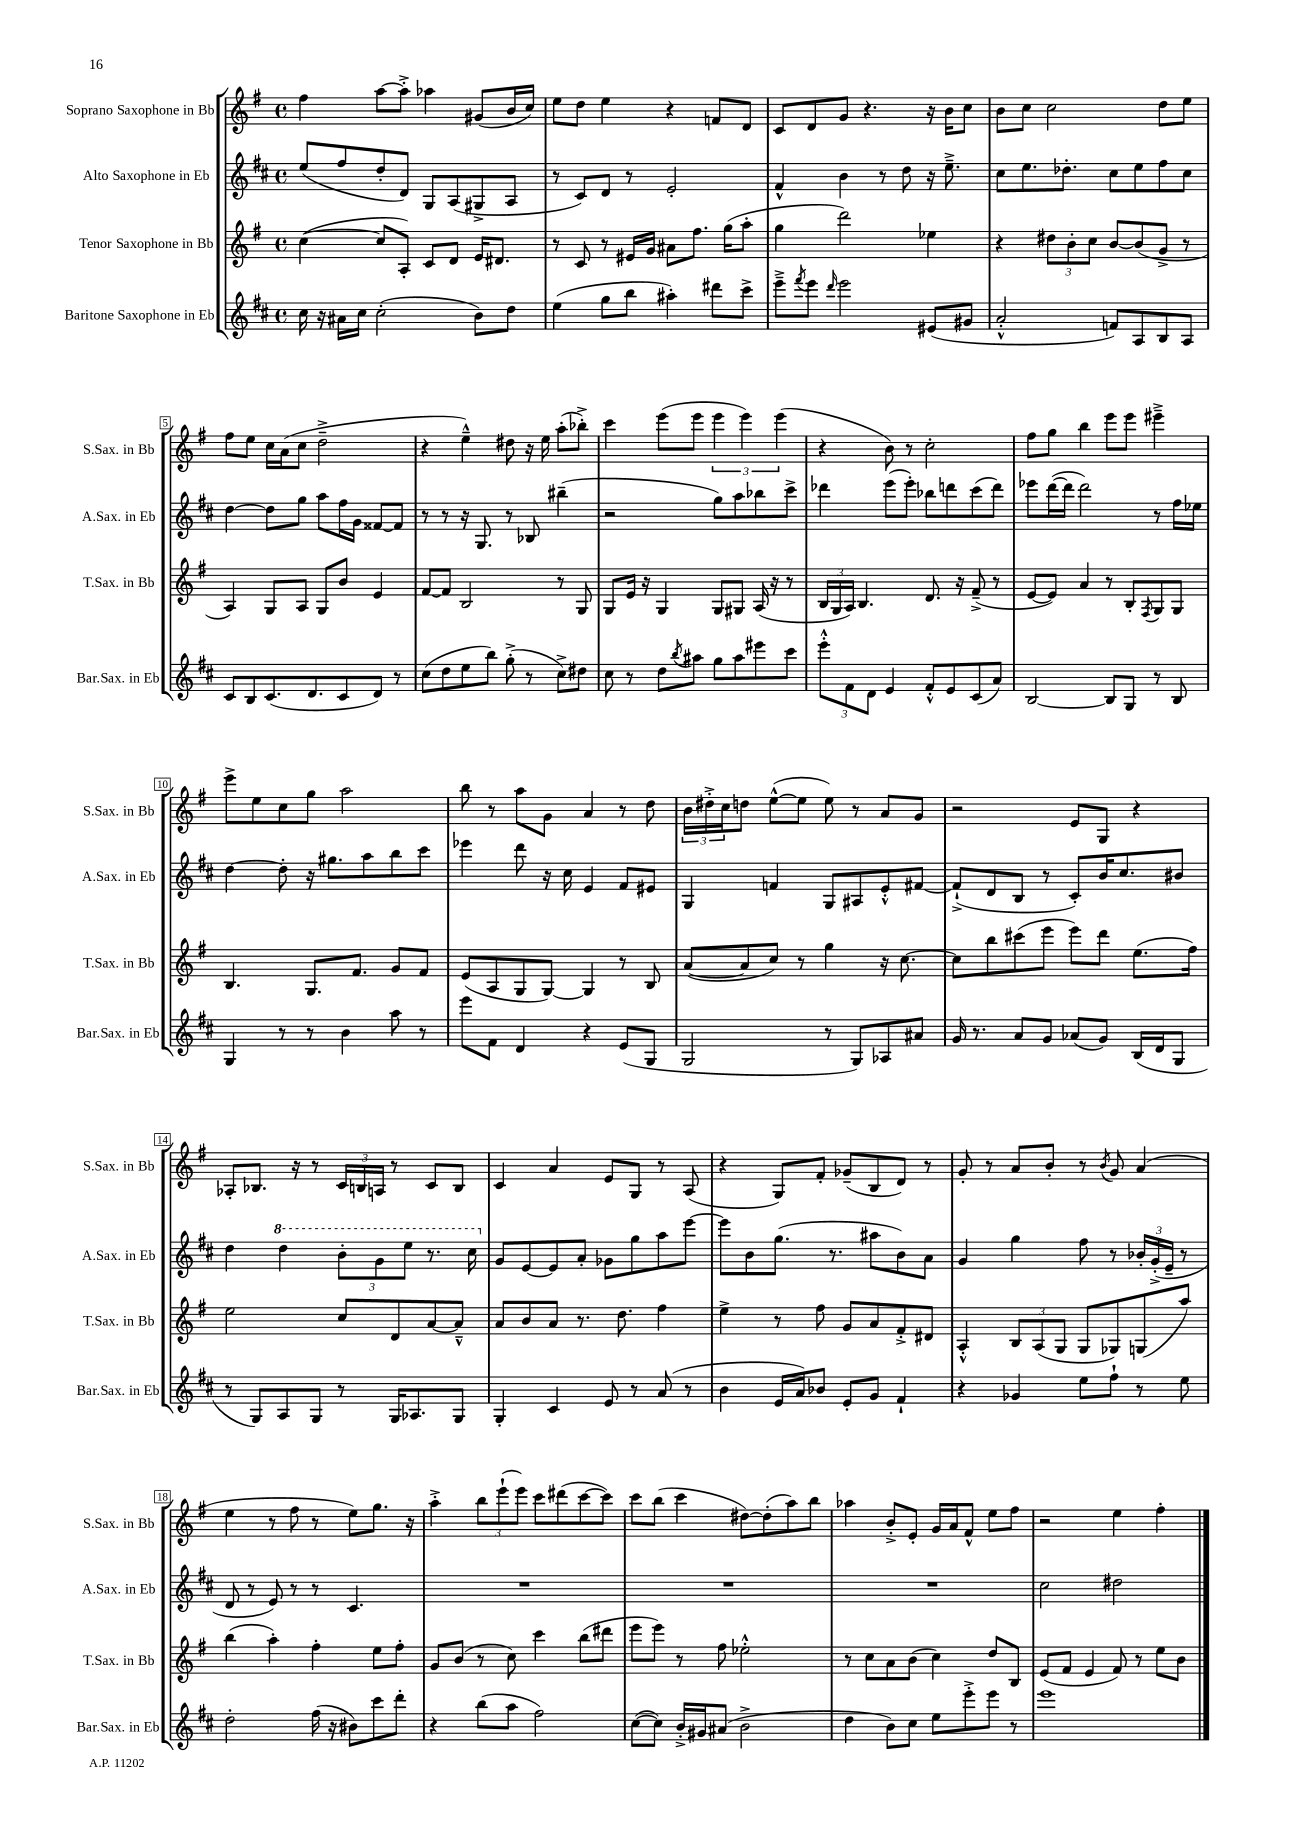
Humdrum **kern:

**kern	**kern	**kern	**kern
*part4	*part3	*part2	*part1
*staff4	*staff3	*staff2	*staff1
*I"Baritone Saxophone in Eb	*I"Tenor Saxophone in Bb	*I"Alto Saxophone in Eb	*I"Soprano Saxophone in Bb
*I'Bar.Sax. in Eb	*I'T.Sax. in Bb	*I'A.Sax. in Eb	*I'S.Sax. in Bb
*clefG2	*clefG2	*clefG2	*clefG2
*k[f#c#]	*k[f#]	*k[f#c#]	*k[f#]
*M4/4	*M4/4	*M4/4	*M4/4
*met(c)	*met(c)	*met(c)	*met(c)
=1	=1	=1	=1
16cc#\	([4cc\	(8ee/L	4ff#\
16r	.	.	.
16a#X\LL	.	8ff#/	.
16cc#\JJ	.	.	.
(2cc#'\	8cc/L]	8dd'/	[8aa\L
.	8A'/J)	8d/J)	8aa'^\J]
.	8c/L	8G/L	4aa-X\
.	8d/J	(8A/	.
8b\L)	16e/KL	8G#X^/	(8g#X/L
.	8.d#X/J	.	.
8dd\J	.	8A/J	16b/L
.	.	.	16cc/JJ)
=2	=2	=2	=2
(4ee\	8r	8r	8ee\L
.	8c/	8c#/L)	8dd\J
8gg\L	8r	8d/J	4ee\
8bb\J	16e#X/LL	8r	.
.	16g/JJ	.	.
4aa#X'\)	8a#X\L	2e'/	4r
.	8.ff#\J	.	.
8ddd#X\L	.	.	8fn/L
.	(16gg\KL	.	.
8ccc#^\J	8aa'\J	.	8d/J
=3	=3	=3	=3
8eee~^\L	4gg\	4f#^^/	8c/L
8qfff#/	.	.	.
8eee\J	.	.	8d/
16qqddd/	.	.	.
2eee\	2ddd\)	4b\	8g/J
.	.	.	4.r
.	.	8r	.
.	.	8dd\	.
(8e#X/L	4ee-X\	16r	16r
.	.	8.ee~^\	16b\KL
8g#X/J	.	.	8cc\J
=4	=4	=4	=4
2a'^^/	4r	8cc#\L	8b\L
.	.	8.ee\	8cc\J
.	12dd#X\L	.	2cc\
.	.	8.dd-X'\J	.
.	12b'\	.	.
.	12cc\J	.	.
8fn/L)	[8b/L	8cc#\L	.
8A/	(8b/]	8ee\	.
8B/	8g^/J	8ff#\	8dd\L
8A/J	8r	8cc#\J	8ee\J
!!LO:LB:g=z
=5	=5	=5	=5
8c#/L	4A/)	[4dd\	8ff#\L
8B/	.	.	8ee\J
(8.c#/	8G/L	8dd\L]	16cc\LL
.	.	.	(16a\J
.	8A/J	8gg\J	8cc\J
8.d/	.	.	.
.	8G/L	8aa\L	2dd~^\
8c#/	8b/J	16ff#\L	.
.	.	16g\JJ	.
8d/J)	4e/	[8f##X/L	.
8r	.	8f##/J]	.
=6	=6	=6	=6
(8cc#\L	[8f#/L	8r	4r
8dd\	8f#/J]	8r	.
8ee\	2B/	16r	4ee~^^\)
.	.	8.G/	.
8bb\J)	.	.	.
(8gg'^\	.	8r	8dd#X\
8r	.	8B-X/	16r
.	.	.	16ee\
8cc#^\L)	8r	(4bb#X~\	(8aa'\L
8dd#X\J	8G/	.	8bb-X'^\J)
=7	=7	=7	=7
8cc#\	8G/L	2r	4ccc\
8r	16e/Jk	.	.
.	16r	.	.
8dd\L	4G/	.	(8eee\L
8qbb/	.	.	.
8aa#X\J	.	.	8eee\J
8gg\L	8G/L	8gg\L)	6eee\
8aa#\	8G#X/J	8aa\	.
.	.	.	6eee\)
8eee#X\	(16A/	8bb-X\	.
.	16r	.	.
.	.	.	(6eee\
8ccc#\J	8r	8ccc#^\J	.
=8	=8	=8	=8
12eee'^^\L	24B/LL	4ddd-X\	4r
.	24G/	.	.
12f#\	24A/JJ)	.	.
.	4.B/	.	.
12d\J	.	.	.
4e/	.	(8eee\L	8b\)
.	.	8eee'\J)	8r
8f#'^^/L	8.d/	8bb-X\L	2cc'\
8e/	.	8dddn\	.
.	16r	.	.
(8c#/	(8f#~^/	(8ccc#\	.
8a/J)	8r	8ddd\J)	.
=9	=9	=9	=9
[2B/	[8e/L	8eee-X\L	8ff#\L
.	8e/J])	([16ddd\L	8gg\J
.	.	16ddd\JJ]	.
.	4a/	2ddd\)	4bb\
8B/L]	8r	.	8eee\L
8G/J	8B'/L	.	8eee\J
.	8qF#/	.	.
8r	8G/	8r	4eee#X~^\
8B/	8G/J	16ff#\LL	.
.	.	16ee-X\JJ	.
!!LO:LB:g=z
=10	=10	=10	=10
4G/	4.B/	[4dd\	8eee^\L
.	.	.	8ee\
8r	.	8dd'\]	8cc\
8r	8.G/L	16r	8gg\J
.	.	8.gg#X\L	.
4b\	.	.	2aa\
.	8.f#/J	.	.
.	.	8aa\	.
8aa\	8g/L	8bb\	.
8r	8f#/J	8ccc#\J	.
=11	=11	=11	=11
8eee\L	(8e/L	4eee-X\	8bb\
8f#\J	8A/	.	8r
4d/	8G/	8ddd\	8aa\L
.	[8G/J)	16r	8g\J
.	.	16cc#\	.
4r	4G/]	4e/	4a/
(8e/L	8r	8f#/L	8r
8G/J	8B/	8e#X/J	8dd\
=12	=12	=12	=12
2G/	([8a/L	4G/	24b\LL
.	.	.	24dd#X'^\
.	.	.	24cc\J
.	8a/]	.	8ddn\J
.	8cc/J)	4fn/	([8ee^^\L
.	8r	.	8ee\J]
8r	4gg\	8G/L	8ee\)
8G/L)	.	8A#X/	8r
8A-X/	16r	8e'^^/	8a/L
.	[8.cc\	.	.
8a#X/J	.	[8f#X/J	8g/J
=13	=13	=13	=13
16g/	8cc\L]	(8f#`^/L]	2r
8.r	.	.	.
.	8bb\	8d/	.
8a/L	(8ccc#X\	8B/J	.
8g/J	8eee\J	8r	.
(8a-X/L	8eee\L)	8c#'/L)	8e/L
8g/J)	8ddd\J	16b/K	8G/J
.	.	8.cc#/	.
(16B/LL	(8.ee\L	.	4r
16d/J	.	.	.
8G/J	.	8b#X/J	.
.	16ff#\Jk)	.	.
!!LO:LB:g=z
=14	=14	=14	=14
8r	2ee\	4dd\	8A-X'/L
8G/L)	.	.	8.B-X/J
*	*	*8va	*
8A/	.	4ddd\	.
.	.	.	16r
8G/J	.	.	8r
8r	8cc/L	12bb'\L	24c/LL
.	.	.	24Bn/
.	.	12gg\	24An/JJ
16G/KL	8d/	.	8r
.	.	12eee\J	.
8.A-X/	.	.	.
.	[8a/	8.r	8c/L
8G/J	8a~^^/J]	.	8B/J
.	.	16ccc#\	.
=15	=15	=15	=15
*	*	*X8va	*
4G'/	8a/L	8g/L	4c/
.	8b/	[8e/	.
4c#/	8a/J	8e/]	4a/
.	8.r	8a'/J	.
8e/	.	8g-X\L	8e/L
.	8.dd\	.	.
8r	.	8gg\	8G/J
(8a/	4ff#\	8aa\	8r
8r	.	[8eee\J	(8A/
=16	=16	=16	=16
4b\	4ee^\	8eee\L]	4r
.	.	8b\	.
16e/LL	8r	(8.gg\J	8G/L)
16a/J)	.	.	.
8b-X/J	8ff#\	.	8f#'/J
.	.	8.r	.
8e'/L	8g/L	.	(8g-X~/L
8g/J	8a/	8aa#X\L	8B/
4f#`/	8f#'^/	8b\)	8d/J)
.	8d#X/J	8a\J	8r
=17	=17	=17	=17
4r	4A'^^/	4g/	8g'/
.	.	.	8r
4g-X/	12B/L	4gg\	8a/L
.	(12A/	.	.
.	.	.	8b'/J
.	12G/J	.	.
8ee\L	8G/L	8ff#\	8r
.	.	.	8qb/
8ff#`\J	8G-X/)	8r	8g/
8r	(8Gn/	24b-X'/LL	(4a/
.	.	(24g'^/	.
.	.	24e~/JJ	.
8ee\	8aa/J)	8r	.
!!LO:LB:g=z
=18	=18	=18	=18
2dd'\	(4bb\	8d/	4ee\
.	.	8r	.
.	4aa'\)	8e/)	8r
.	.	8r	8ff#\
(16ff#\	4ff#'\	8r	8r
16r	.	.	.
8b#X\L)	.	4.c#/	8ee\L)
8ccc#\	8ee\L	.	8.gg\J
8ddd'\J	8ff#'\J	.	.
.	.	.	16r
=19	=19	=19	=19
4r	8g/L	1r	4aa'^\
.	(8b/J	.	.
(8bb\L	8r	.	12bb\L
.	.	.	(12eee`\
8aa\J	8cc\)	.	.
.	.	.	12eee\J)
2ff#\)	4ccc\	.	8ccc\L
.	.	.	(8ddd#X\
.	(8bb\L	.	[8ccc\
.	8ddd#X\J	.	8ccc\J])
=20	=20	=20	=20
([8cc#\L	8eee\L	1r	8ccc\L
8cc#\J])	8eee\J)	.	(8bb\J
16b'^/LL	8r	.	4ccc\
16g#X/J	.	.	.
(8a#X/J	8ff#\	.	.
2b^\	2ee-X'^^\	.	[8dd#X\L)
.	.	.	(8dd#'\]
.	.	.	8aa\)
.	.	.	8bb\J
=21	=21	=21	=21
4dd\	8r	1r	4aa-X\
.	8cc\L	.	.
8b\L)	8a\	.	8b'^/L
8cc#\J	(8b\J	.	8e'/J
8ee\L	4cc\)	.	16g/LL
.	.	.	16a/J
8eee'^\	.	.	8f#^^/J
8eee\J	8dd/L	.	8ee\L
8r	8B/J	.	8ff#\J
=22	=22	=22	=22
1eee	(8e/L	2cc#\	2r
.	8f#/J	.	.
.	4e/	.	.
.	8f#/)	2dd#X\	4ee\
.	8r	.	.
.	8ee\L	.	4ff#'\
.	8b\J	.	.
==	==	==	==
*-	*-	*-	*-
